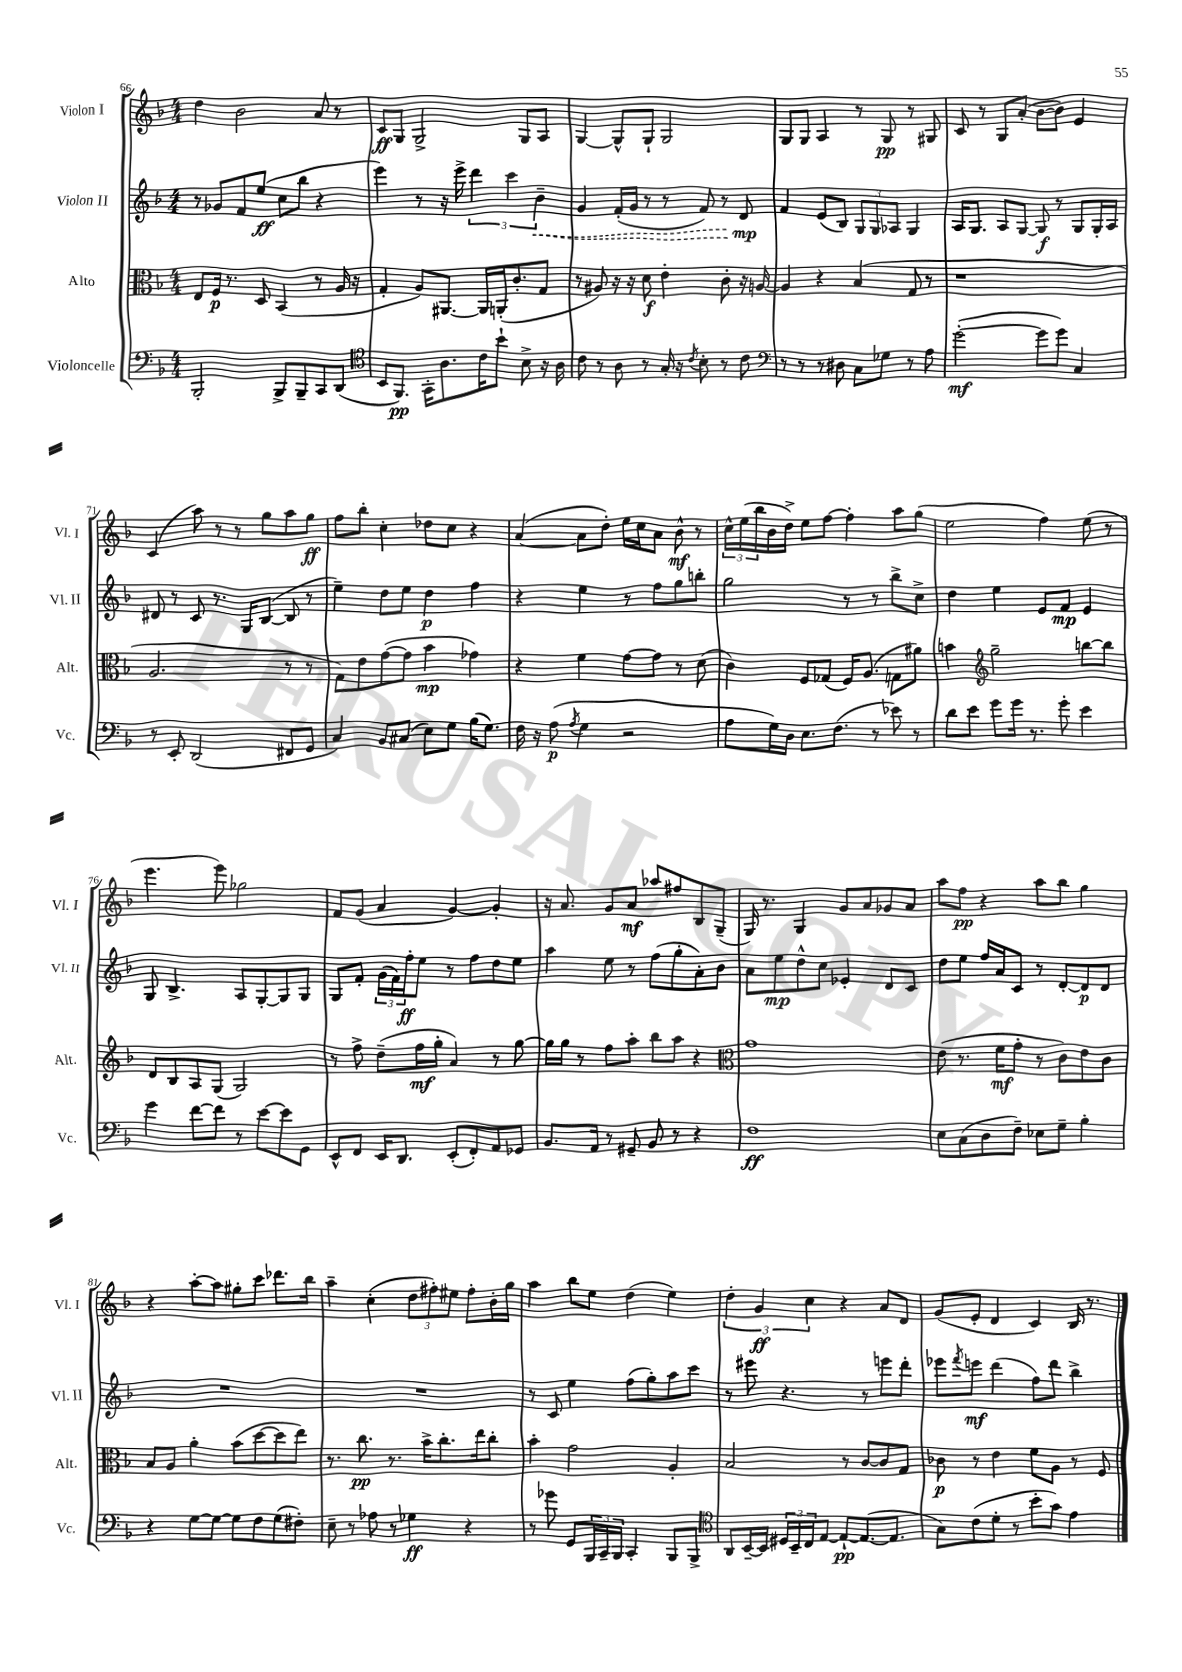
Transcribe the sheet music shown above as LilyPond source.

<<
\new StaffGroup <<
\new Staff = "s0" \with { instrumentName = "Violon I" shortInstrumentName = "Vl. I" } {
    \clef treble \key f \major \numericTimeSignature \time 4/4
    d''4 bes'2 a'8 r8 |
    c'8\ff g8 g2-> g8 a8 |
    g4~ g8-^ g8-! g2 |
    g8 g8 a4 r8 g8\pp r8 gis8 |
    c'8 r8 g8 a'8-.( bes'8~ bes'8) e'4 |
    c'4( a''8) r8 r8 g''8 a''8 g''8\ff |
    f''8 bes''8-. c''4-. des''8 c''8 r4 |
    a'4~( a'8 d''8-.) e''16 c''16 a'8 bes'8-^\mf r8 |
    \tuplet 3/2 { c''16-^ e''16( bes''16 } bes'16 d''16->) e''8 f''8~ f''4-. a''8 g''8( |
    e''2 f''4) e''8( r8 |
    e'''4. e'''8) ges''2 |
    f'8 g'8( a'4 g'4~) g'4-. |
    r16 a'8. g'8 a'8\mf aes''8 fis''8 bes8 g8--( |
    g16) r8. g4 g'8 a'8 ges'8 a'8 |
    a''8 f''8\pp r4 a''8 bes''8 g''4 |
    r4 a''8~-. a''8 gis''8-. c'''8 des'''8. bes''16 |
    a''4-- c''4-.( \tuplet 3/2 { d''8 fis''8-.) eis''8 } fis''8-. bes'16-. g''16 |
    a''4 bes''8 e''8 d''4( e''4) |
    \tuplet 3/2 { d''4-. g'4\ff c''4 } r4 a'8 d'8 |
    g'8( e'8-. d'4 c'4) bes16 r8. \bar "|." |
}
\new Staff = "s1" \with { instrumentName = "Violon II" shortInstrumentName = "Vl. II" } {
    \clef treble \key f \major \numericTimeSignature \time 4/4
    r8 ges'8 f'8 e''8\ff( c''8 bes''8 r4 |
    e'''4) r8 r16 e'''16-> \tuplet 3/2 { d'''4 c'''4 \once \override Hairpin.style = #'dashed-line bes'4--\< } |
    g'4 f'16-.( g'16 r8 r8 f'8) r8 d'8\mp\! |
    f'4 e'8( bes8) \tuplet 3/2 { g8 g8 aes8 } g4 |
    a16 g8. a8 g8~ g8\f r8 g8 g16-. a16 |
    dis'8 r8 c'8 r8. g16 bes8~( bes8 r8 |
    e''4--) d''8 e''8 d''4\p f''4 |
    r4 e''4 r8 f''8 g''8 b''8-. |
    g''2 r8 r8 bes''8-> c''8-> |
    d''4 e''4 e'8 f'8\mp e'4 |
    g8 bes4.-> a8 g8~-. g8 g8 |
    g8 f'8-. \tuplet 3/2 { g'16( f'16) f''16-.\ff } e''8 r8 f''8 d''8 e''8 |
    a''4 e''8 r8 f''8( g''8-. a'8-.) bes'8 |
    a'8 e''8\mp d''8-^ c''8 ees'4-. d'8 c'8 |
    d''8 e''8 f''16 a'16 c'8 r8 d'8~-. d'8\p d'8 |
    R1 |
    R1 |
    r8 c'8 e''4 f''8( g''8-.) a''8 c'''8 |
    r8 eis'''8 r4. r8 e'''8 d'''8-. |
    ees'''8 \acciaccatura { f'''8 } e'''8\mf d'''4( f''8) d'''8 bes''4-> \bar "|." |
}
\new Staff = "s2" \with { instrumentName = "Alto" shortInstrumentName = "Alt." } {
    \clef alto \key f \major \numericTimeSignature \time 4/4
    e8 f16\p r8. d8 bes,4( r8 a16 r16 |
    g4-. a8) ais,8.~ ais,16 a,16-.( c'8.-. g8 |
    r8 ais8) r16 r16 d'8\f e'4-. c'8-. r16 a16~ |
    a4 r4 bes4( g8 r8 |
    r1 |
    a2. r8 r8 |
    g8) e'8 g'8~( g'8 bes'4\mp ges'4) |
    r4 f'4 g'8~ g'8 r8 d'8( |
    c'4) f8 ges8( f16) a8.( g8 ais'8) |
    b'4 \clef treble g''2-- b''8~ b''8 |
    d'8 bes8 a8 g8( g2) |
    r8 f''8-> d''8--( f''16\mf g''16-. a'4) r8 g''8~ |
    g''16 g''16 r8 f''8 a''8-. bes''8 a''8 r4 |
    \clef alto g'1 |
    e'8( r8. f'16\mf g'8-. r8 c'8) e'8 c'8 |
    bes8 a8 a'4-. bes'8( d''8~ d''8 e''8) |
    r8. c''8.\pp r8. bes'16-> c''8.-. e''16 c''8-. |
    bes'4-. g'2 a4-. |
    bes2 r8 c'8~ c'8 g8 |
    ces'8\p r8 e'4 f'8 a8 r8 f8 \bar "|." |
}
\new Staff = "s3" \with { instrumentName = "Violoncelle" shortInstrumentName = "Vc." } {
    \clef bass \key f \major \numericTimeSignature \time 4/4
    bes,,2-. bes,,8-> bes,,8-- c,8 d,8( |
    \clef tenor bes,8 f,8.\pp) g,16-. a8. c'16 bes'8-! bes8-> r16 a16 |
    c'8 r8 a8 r8 g16-. r16 \acciaccatura { c'8 } bes8-. r8 c'8 |
    \clef bass r8 r8 r8 dis8 c8 ges8 r8 a8 |
    g'2~-.\mf( g'8 g'8) c4 |
    r8 e,8-. d,2( fis,8 g,8 |
    c4) bes,8 cis8( e8) g8 bes16( g8.) |
    f16 r16 a8\p( \acciaccatura { a8 } g4 r2 |
    a8 g16) d16 e8. f8.( r8 ees'8) r8 |
    d'8 e'8 g'8 g'16 r8. g'8-. e'4 |
    g'4 f'8~ f'8 r8 e'8~ e'8 g,8 |
    e,8-^ f,8 e,16 d,8. e,8-.( f,8-.) a,8 ges,8 |
    bes,8. a,16 r8 gis,8-- bes,8 r8 r4 |
    f1\ff |
    e8 c8( d8 f8--) ees8 g8-- bes4-. |
    r4 g8~ g8~ g8 f8 g8( fis8-.) |
    e8-- r8 aes8 r8 ges4\ff r4 |
    r8 ges'8 g,8 \tuplet 3/2 { bes,,16 c,16-- bes,,16 } c,4-. bes,,8 bes,,8-> |
    \clef tenor a,8 bes,16~-- bes,16 \tuplet 3/2 { dis16 bes,16-- c16 } e8~ e8~-!\pp e8.~( e8. |
    g8) c'8( d'8-. r8 bes'8-. g'8) e'4 \bar "|." |
}
>>
>>
\layout { \context { \Score currentBarNumber = #66 } }
